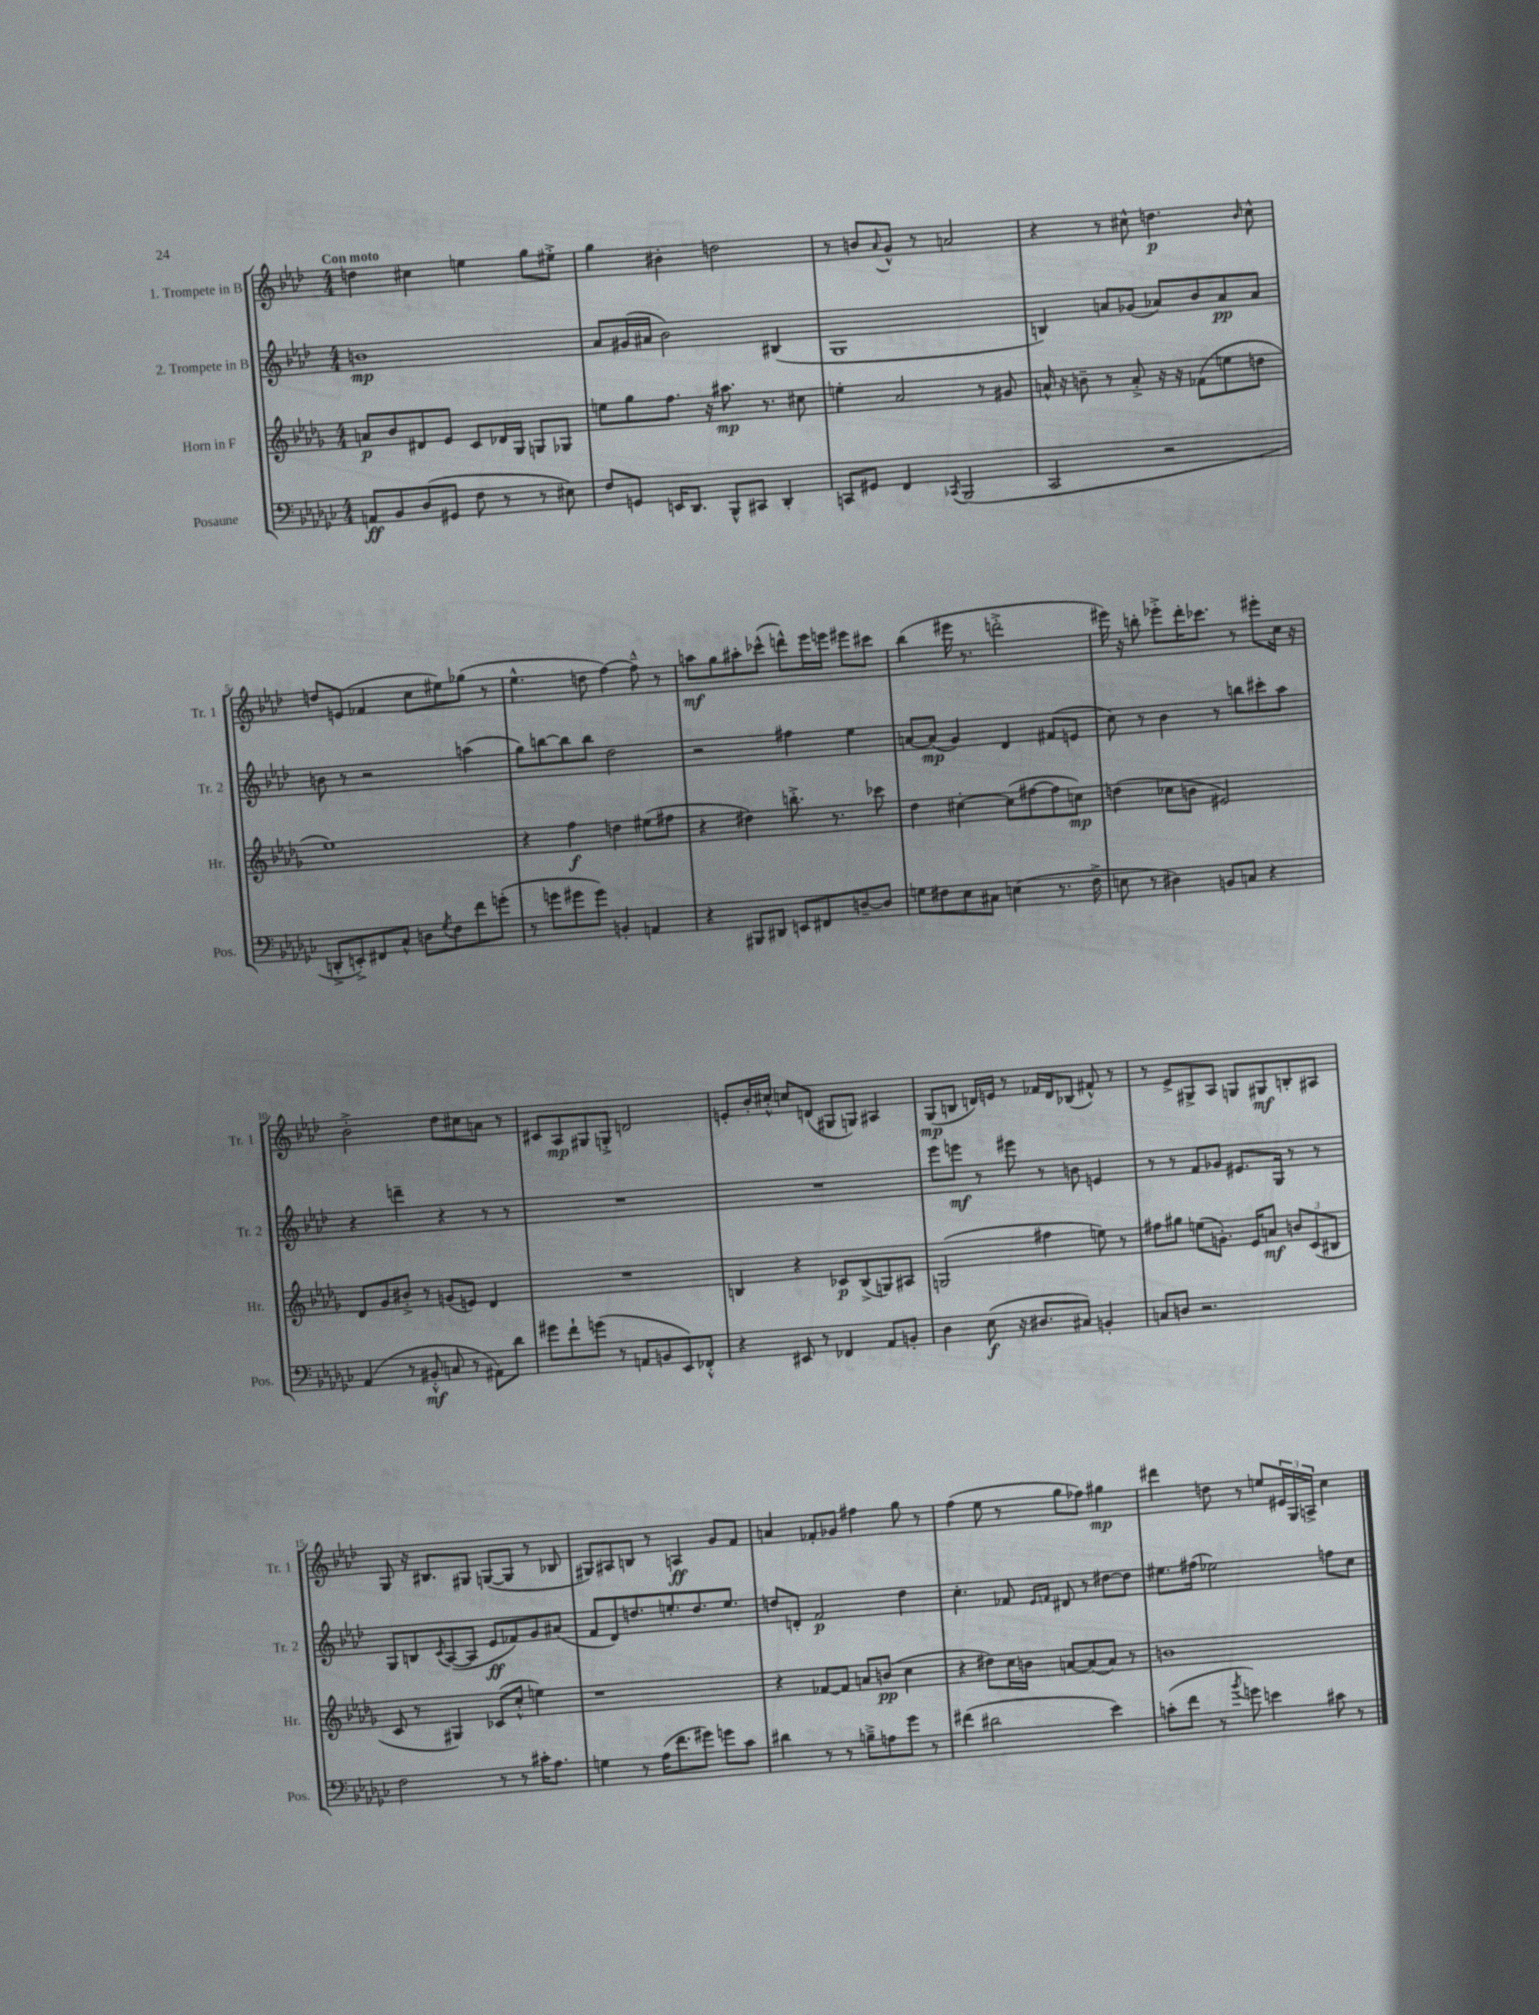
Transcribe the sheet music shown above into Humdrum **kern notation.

**kern	**kern	**kern	**kern
*staff4	*staff3	*staff2	*staff1
*clefF4	*clefG2	*clefG2	*clefG2
*k[b-e-a-d-g-c-]	*k[b-e-a-d-g-]	*k[b-e-a-d-]	*k[b-e-a-d-]
*M4/4	*M4/4	*M4/4	*M4/4
8AA	8a	1b	4dd
8BB-	8b-	.	.
(8D-	8d#	.	4cc#
8GG#	8e-	.	.
8F	8c	.	4ee
8r	16d-	.	.
.	16G-	.	.
8r	8G	.	8gg
8E#)	8G-	.	8ee#'^
=	=	=	=
8F	8ee	8a-	4gg
8GG	8gg-	(16g#	.
.	.	16a#	.
16EE	8.ff	2b-)	4b#'
8.DD-	.	.	.
.	16r	.	.
8BBB-^^	8.aa#	.	2dd
8CC#	.	.	.
.	8.r	.	.
4DD-'	.	(4B#	.
.	8cc#	.	.
=	=	=	=
8CC	4ee'	1G	8r
8GG#	.	.	8b
.	.	.	8qqa-
4FF	2a-	.	8g^^
.	.	.	8r
8qCC-	.	.	.
(2BBB-	.	.	2a
.	8r	.	.
.	8g#	.	.
=	=	=	=
2CC-	16a^^	4B)	4r
.	16r	.	.
.	8b~	.	.
.	8r	8a	8r
.	8a'^	(8g-	8cc#^^
2r	16r	8a-)	4.dd
.	16r	.	.
.	(8f-	8b-	.
.	8ee	8a-	.
.	.	.	16qqb-
.	8dd	8a-	8cc#^^
=	=	=	=
8DD'^	1ee-)	8b	8dd
8EE'^)	.	8r	(8e
8FF#	.	2r	4f-
8C-^^	.	.	.
8D	.	.	8cc
8qG-	.	.	.
8F	.	.	8ee#)
8f	.	(4aa	(8gg-
(8g'	.	.	8r
=	=	=	=
8r	4r	8gg)	4.ee-^^
8g	.	[8bb	.
8g#	4ff	8bb]	.
8g#)	.	8bb	8dd
4BB'	4dd	2dd-	[4ff)
4AA	(8ee#	.	8ff~^^]
.	8ff#	.	8r
=	=	=	=
4r	4r	2r	8aa
.	.	.	8gg
8BBB#	4dd#)	.	8aa#'
8DD#	.	.	(8ccc-^^
8EE	8.bb'^	4ff#	8ddd^^)
8FF#	.	.	16eee-
.	8.r	.	16eee
[8D~	.	4ee-	8eee#
8D]	8ccc-	.	8ccc#
=	=	=	=
8G	4dd-	[8a	(4bb-
8F#	.	(8a]	.
8E-	[4cc#'	4g)	16eee#
.	.	.	8.r
8C#	.	.	.
(4E	(8cc#]	4d-	2ddd'^
.	[8ff#	.	.
8.r	8ff#]	(8f#	.
.	8cc)	8e	.
16F#^	.	.	.
=	=	=	=
8E	(4dd	8cc)	16eee#)
.	.	.	16r
8r	.	8r	8bb'
4D#)	8cc-	4b-	8eee-'^
.	8b	.	16ddd-'
.	.	.	8.ccc-
8BB	2e#)	8r	.
8C	.	8bb	8r
4r	.	8ccc#'	8eee#'
.	.	8aa-	16cc
.	.	.	16r
=	=	=	=
(4AA-	8d-	4r	2b-'^
.	8g-	.	.
8r	8b#'^	4ddd~	.
8BB#'^^	8r	.	.
8C	(8g	4r	8dd-
8r	8e)	.	8cc#
8AA#)	4d-	8r	8a
8d-	.	8r	8r
=	=	=	=
8g#	1r	1r	8c#
8f`	.	.	8A-
(8g	.	.	8G#
8r	.	.	8G'^
8AA	.	.	2d
8BB	.	.	.
8EE-)	.	.	.
8FF-'^^	.	.	.
=	=	=	=
4r	4B	1r	8e'
.	.	.	16b-'
.	.	.	16cc#'^^
8EE#	4r	.	8cc
8r	.	.	(8d
4FF-	8c-	.	8G#
.	(8B^	.	8G)
8AA-	8G)	.	4A#
8BB'	8A#	.	.
=	=	=	=
4D-	(2G	8eee-	(8G
.	.	8eee	8B
(8E-	.	8r	16d)
.	.	.	16e
16r	.	8eee#	8r
8.D#	.	.	.
.	4ff#	8r	16f-
.	.	.	16d
8C#)	.	8b	(8B-
4BB'	8ee)	4e	8f#^^)
.	8r	.	8r
=	=	=	=
8C	8ff#	8r	8r
8D	8gg#	8r	8e-^
2.r	(8ee	8f	8G#^
.	8.g')	8g-	8A-
.	.	8.e#	8G
.	16e-	.	.
.	8a	.	8G#
.	.	16G	.
.	12b	8r	8B'
.	(12c	.	.
.	.	8r	8A#
.	12B#	.	.
=	=	=	=
2F	8c	8G	8G
.	8r	8B	16r
.	.	.	8.B#
.	.	8qc	.
.	4G#)	([8A-	.
.	.	8A-]	8G#
8r	(8c-	8e-	([8G
8r	8cc'^^	8f-)	8G]
16c#'	4ee)	8g	8r
8.A-	.	.	.
.	.	(8a#	8B-
=	=	=	=
4G	1r	8f	8G#)
.	.	8d-)	8A#
8r	.	8.dd	8B
(16A-	.	.	8r
8.f	.	8.ee'	.
.	.	.	4A
8g#)	.	8.dd	.
8g	.	.	8g
.	.	8.ee	.
8c-	.	.	8f
=	=	=	=
4d#	4r	8dd	4a
.	.	8d'	.
8r	[8f-	2f	8f-'
8r	8f-]	.	8g-
8B~^	8a	.	4ff#
8A	(8b	.	.
8g-	4cc	4dd	8gg
8r	.	.	8r
=	=	=	=
(4f#	4r	4.cc'	(4ff
2d#	8dd#)	.	8ee-
.	16cc	8f-	8r
.	16b	.	.
.	.	16qqe-	.
.	.	16qqf	.
.	[8a	8d#	8gg
.	(8a]	8r	8ff-)
4e-)	8a)	[8dd#	4gg#
.	8r	8dd#]	.
=	=	=	=
(8c'	1b	8.ee#	4ddd#
8f	.	.	.
.	.	(16ff#	.
8r	.	2ee-)	8dd
8qb-	.	.	.
8g)	.	.	8r
4e	.	.	8ee
.	.	.	24e#
.	.	.	24G
.	.	.	24A^
8c#	.	8ff	4cc
8r	.	8cc	.
==	==	==	==
*-	*-	*-	*-
